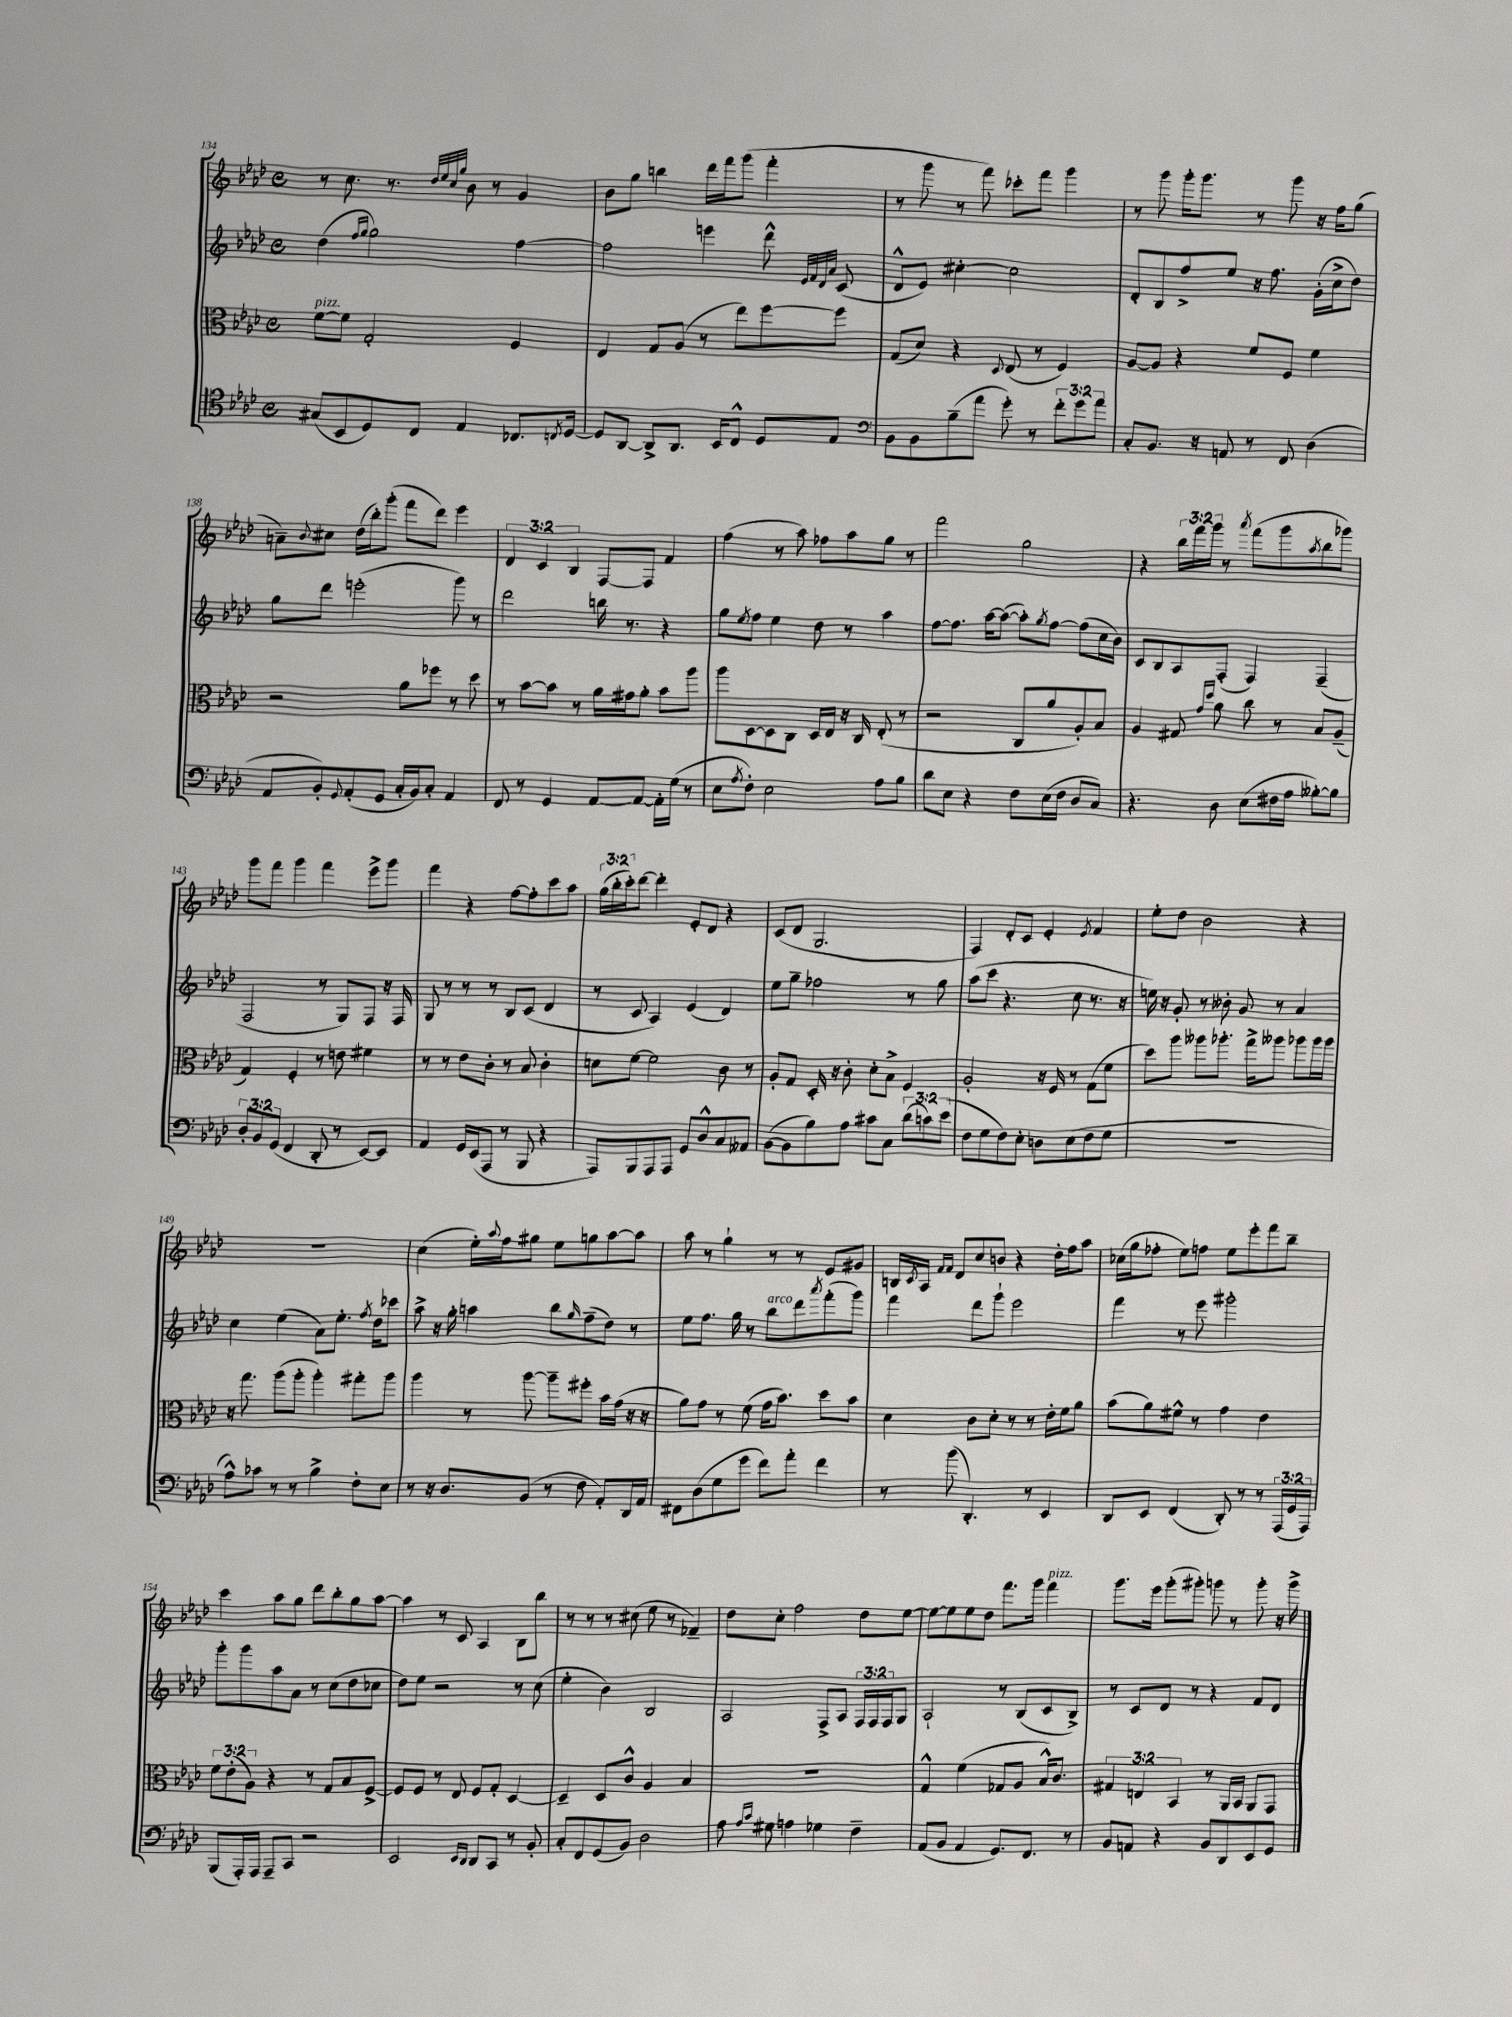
<<
\new StaffGroup <<
\new Staff = "s0" {
    \clef treble \key aes \major \defaultTimeSignature \time 4/4 \override Staff.TupletNumber.text = #tuplet-number::calc-fraction-text
    r8 c''8. r8. \grace { des''32 ees''32 c''32 g''32 } bes'8 r8 g'4 |
    bes'8 g''8 b''4 des'''16 f'''16 g'''8( f'''4-. |
    r8 g'''8 r8 f'''8) ces'''8-. f'''8 g'''4 |
    r8 g'''8 g'''16-. g'''8. r8 g'''8 r16 f''16 g''8( |
    a'8--) \appoggiatura { bes'8 } cis''8 des''16( bes''16-.) g'''8-.( f'''8 des'''8) ees'''4 |
    \tuplet 3/2 { des'4 c'4 bes4 } f8~ f8 f'4 |
    f''4( r8 aes''8) fes''8 aes''8 g''8 r8 |
    f'''2 g''2 |
    r4 \tuplet 3/2 { bes''16 f'''16 g'''16 } r8 \acciaccatura { aes'''8 } f'''8( g'''8 \acciaccatura { aes''8 } bes''8 ges'''8) |
    g'''8 f'''8 g'''4 f'''4 ees'''8-> g'''8 |
    f'''4 r4 f''8~ f''8-. c'''8 aes''8 |
    \tuplet 3/2 { g''16( bes''16-. c'''16-.) } des'''8~ des'''4-. ees'8-. des'8 r4 |
    c'8( des'8 g2. |
    f4) des'8-. c'8 ees'4-. \acciaccatura { ees'8 } f'4 |
    ees''8-. des''8 bes'2 r4 |
    R1 |
    c''4( ees''16-.) \appoggiatura { aes''8 } f''16 gis''8 ees''8 g''8 aes''8~ aes''8 |
    aes''8 r8 g''4-! r8 r8 ees'8 gis'8 |
    b16 \acciaccatura { c'8 } aes16 \grace { f'16 f'16 } des'8 c''8 b'8 r4 des''16-. f''16 aes''8 |
    ces''16( g''16 fes''8-. ees''8) f''8 ees''8 ees'''8-. f'''8 bes''8-- |
    c'''4 aes''8 g''8 des'''8 bes''8-. g''8 aes''8~ |
    aes''4 r8 c'8 aes4 bes8 bes''8 |
    r8 r8 r8 cis''8( ees''8 r8 fes'4--) |
    des''8 c''8-. f''2 des''8 ees''8~ |
    ees''8~ ees''8 ees''8 des''8 f'''8. g'''16 f'''4^\markup { \italic "pizz." } |
    g'''8. ees'''16 g'''8-.( gis'''8-.) g'''8 r8 g'''8-. r16 g'''16-> \bar "|." |
}
\new Staff = "s1" {
    \clef treble \key aes \major \defaultTimeSignature \time 4/4 \override Staff.TupletNumber.text = #tuplet-number::calc-fraction-text
    des''4( \grace { f''16 g''16 } g''2) f''4~ |
    f''2 e'''4 des'''8-^ \grace { ees'32 f'32 des'32 aes'32 } c'8( |
    des'8-^ ees'8) cis''4~-. cis''2 |
    des'8-. bes8 f''8-> ees''8 r16 f''8. g'16-.( c''16-> des''8) |
    g''8 des'''8 e'''2-.( g'''8) r8 |
    des'''2 b''16 r8. r4 |
    g''8 \acciaccatura { ees''8 } f''8 ees''4 des''8 r8 aes''4 |
    f''8~ f''8. aes''16~ aes''8~( aes''8-.) \acciaccatura { g''8 } f''8~ f''8( c''16 bes'16) |
    c'8 bes8 aes8 f8-.( f4) f4--( |
    f2 r8 g8) f8 r16 f16 |
    g8 r8 r8 r8 bes8 c'8( des'4 |
    r8 c'8 aes4) ees'4( des'4) |
    ees''8 g''8-- fes''2 r8 g''8 |
    aes''8( c'''8 r4. c''8 r8. r16 |
    e''16) r16 g'8-. r8 beses'8-. g'8 r8 aes'4 |
    c''4 ees''4( aes'8) ees''8.-. \acciaccatura { f''8 } des''16 ces'''8 |
    aes''8-> r16 g''16-. a''4 bes''8 \grace { g''16 } f''8--( des''8) r8 |
    ees''8 f''8. g''16 r8 bes''8^\markup { \italic "arco" } des'''8 \acciaccatura { aes'''8 } f'''8-.( g'''8) |
    f'''4 des'''8 g'''8-! ees'''2 |
    f'''4 r8 ees'''8 gis'''2-. |
    g'''8-. g'''8 aes''8 aes'8 r8 c''8( des''8 ces''8 |
    des''8) ees''8 r2 r8 c''8( |
    ees''4-. bes'4) bes2 |
    aes2 f8-> aes8 \tuplet 3/2 { f16 f16 f16 } g8 |
    aes2-! r8 bes8( c'8 bes8->) |
    r8 c'8 des'8 r8 r4 f'8 des'8 \bar "|." |
}
\new Staff = "s2" {
    \clef alto \key aes \major \defaultTimeSignature \time 4/4 \override Staff.TupletNumber.text = #tuplet-number::calc-fraction-text
    f'8~^\markup { \italic "pizz." } f'8 g2-. f4 |
    ees4 g8 aes8( r8 ees''8) f''8~ f''8 |
    g8( des'8) r4 \appoggiatura { des8 } ees8( r8 f4) |
    aes8~ aes8 r4 f'8 f8 f'4 |
    r2 aes'8 fes''8 r8 des''8 |
    r8 bes'8~ bes'8 r8 aes'16 gis'16 aes'8-. bes'8 aes''8 |
    aes''8 des8~ des8 c8 des16 ees16 r16 c16 ees8-.( r8 |
    r2 c8 aes'8 aes8-.) bes8 |
    aes4 gis8 \grace { g'16 des''16 } aes'8 c''8 r8 bes8 aes8--( |
    g4) f4-. r8 e'8 fis'4 |
    r8 r8 ees'8 c'8-. r8 bes8 c'4-. |
    d'8 f'8~ f'2 c'8 r8 |
    aes8-. g8 des16-. r16 c'8-. des'8-. bes8-> f4 |
    aes2-. r16 f16 r8 g8( f'8 |
    des''8) aes''8 aeses''8 aes''8.-. g''16-> aeses''8 aes''8 aes''16 aes''16 |
    r16 g''8. aes''8( aes''8-. aes''4-.) gis''8-. aes''8 |
    aes''4 r8 aes''8~ aes''8-- fis''8-. bes'16 g'16( r16 r16 |
    aes'8) g'8 r8 f'8( g'16 bes'8.) des''8 bes'8 |
    des'4 c'8 des'8-. r8 r8 ees'16-. f'16 aes'8 |
    bes'8( aes'8) fis'8-^ r8 g'4 ees'4 |
    \tuplet 3/2 { f'8 ees'8-.( aes8) } r4 r8 g8 bes8 f8~-> |
    f8 f8 r8 ees8 f8 g8-. des4~ |
    des4-- des8 c'8-^ aes4 bes4 |
    R1 |
    g4-^ f'4( ges8 aes8 bes16-^) c'8. |
    \tuplet 3/2 { gis4 e4 bes,4 } r8 aes,16 bes,16 aes,8 g,8 \bar "|." |
}
\new Staff = "s3" {
    \clef tenor \key aes \major \defaultTimeSignature \time 4/4 \override Staff.TupletNumber.text = #tuplet-number::calc-fraction-text
    gis8( bes,8 des8) c8 ees4 ces8. \acciaccatura { c8 } des16~ |
    des8 aes,8~ aes,8-> aes,8. bes,16 c8-^ des8 ees8 |
    \clef bass bes,8 bes,8 bes8--( aes'8 g'8-.) r8 \tuplet 3/2 { f'8-. g'8 aes'8 } |
    c8-. bes,8. r16 a,8 r8 f,8 des4( |
    aes,8 bes,8-.) \appoggiatura { g,8 } aes,8-.( g,8 c16-. bes,16) c8-. aes,4 |
    f,8 r8 g,4 aes,8~ aes,8~ aes,16-. g16( r8 |
    ees8 \acciaccatura { aes8 } f8-.) ees2 aes8 bes8 |
    des'8 ees8 r4 f8 ees16( f16 des8 c8) |
    r4. des8 ees8( fis16 aes16 beses8~-.) beses8 |
    \tuplet 3/2 { des8-. bes,8 g,8( } f,4 des,8-. r8 ees,8~) ees,8 |
    aes,4 g,16 ees,16( aes,,8 r8 bes,,8 r4 |
    aes,,8) bes,,8 aes,,8 aes,,8 g,8 des8-^ c8 aeses,8 |
    bes,8~( bes,8 bes8) aes8 cis'8 c8 \tuplet 3/2 { des'8( c'8) ees'8( } |
    f8 g8 f8) ees8-. d8 ees8( f8 g8 |
    R1 |
    aes8-^) ces'8 r8 r8 bes4-> f8-. ees8 |
    r8 r16 des8. bes,8( r8 f8 aes,8-.) des,16 aes,16 |
    fis,8 des8( g8 g'8 f'8) aes'8-. f'4 |
    r8 bes'8( des,4.-.) r8 ees,4 |
    des,8 ees,8 f,4( des,8-.) r8 r8 \tuplet 3/2 { aes,,16( g,16 aes,,16) } |
    bes,,8( aes,,16-.) aes,,16 aes,,8-- c,8 r2 |
    ees,2 \grace { ees,16 des,16 } des,8 c,8 r8 bes,8-. |
    c8-. f,8 g,8( bes,8) des2 |
    aes8 \grace { aes16 c'16 } gis8 a4 ges4 f4-- |
    aes,8( bes,8 aes,4 g,8.) f,8. r8 |
    bes,8 a,8 r4 bes,8 des,8 ees,8 g,8 \bar "|." |
}
>>
>>
\layout { \context { \Score currentBarNumber = #134 } }
